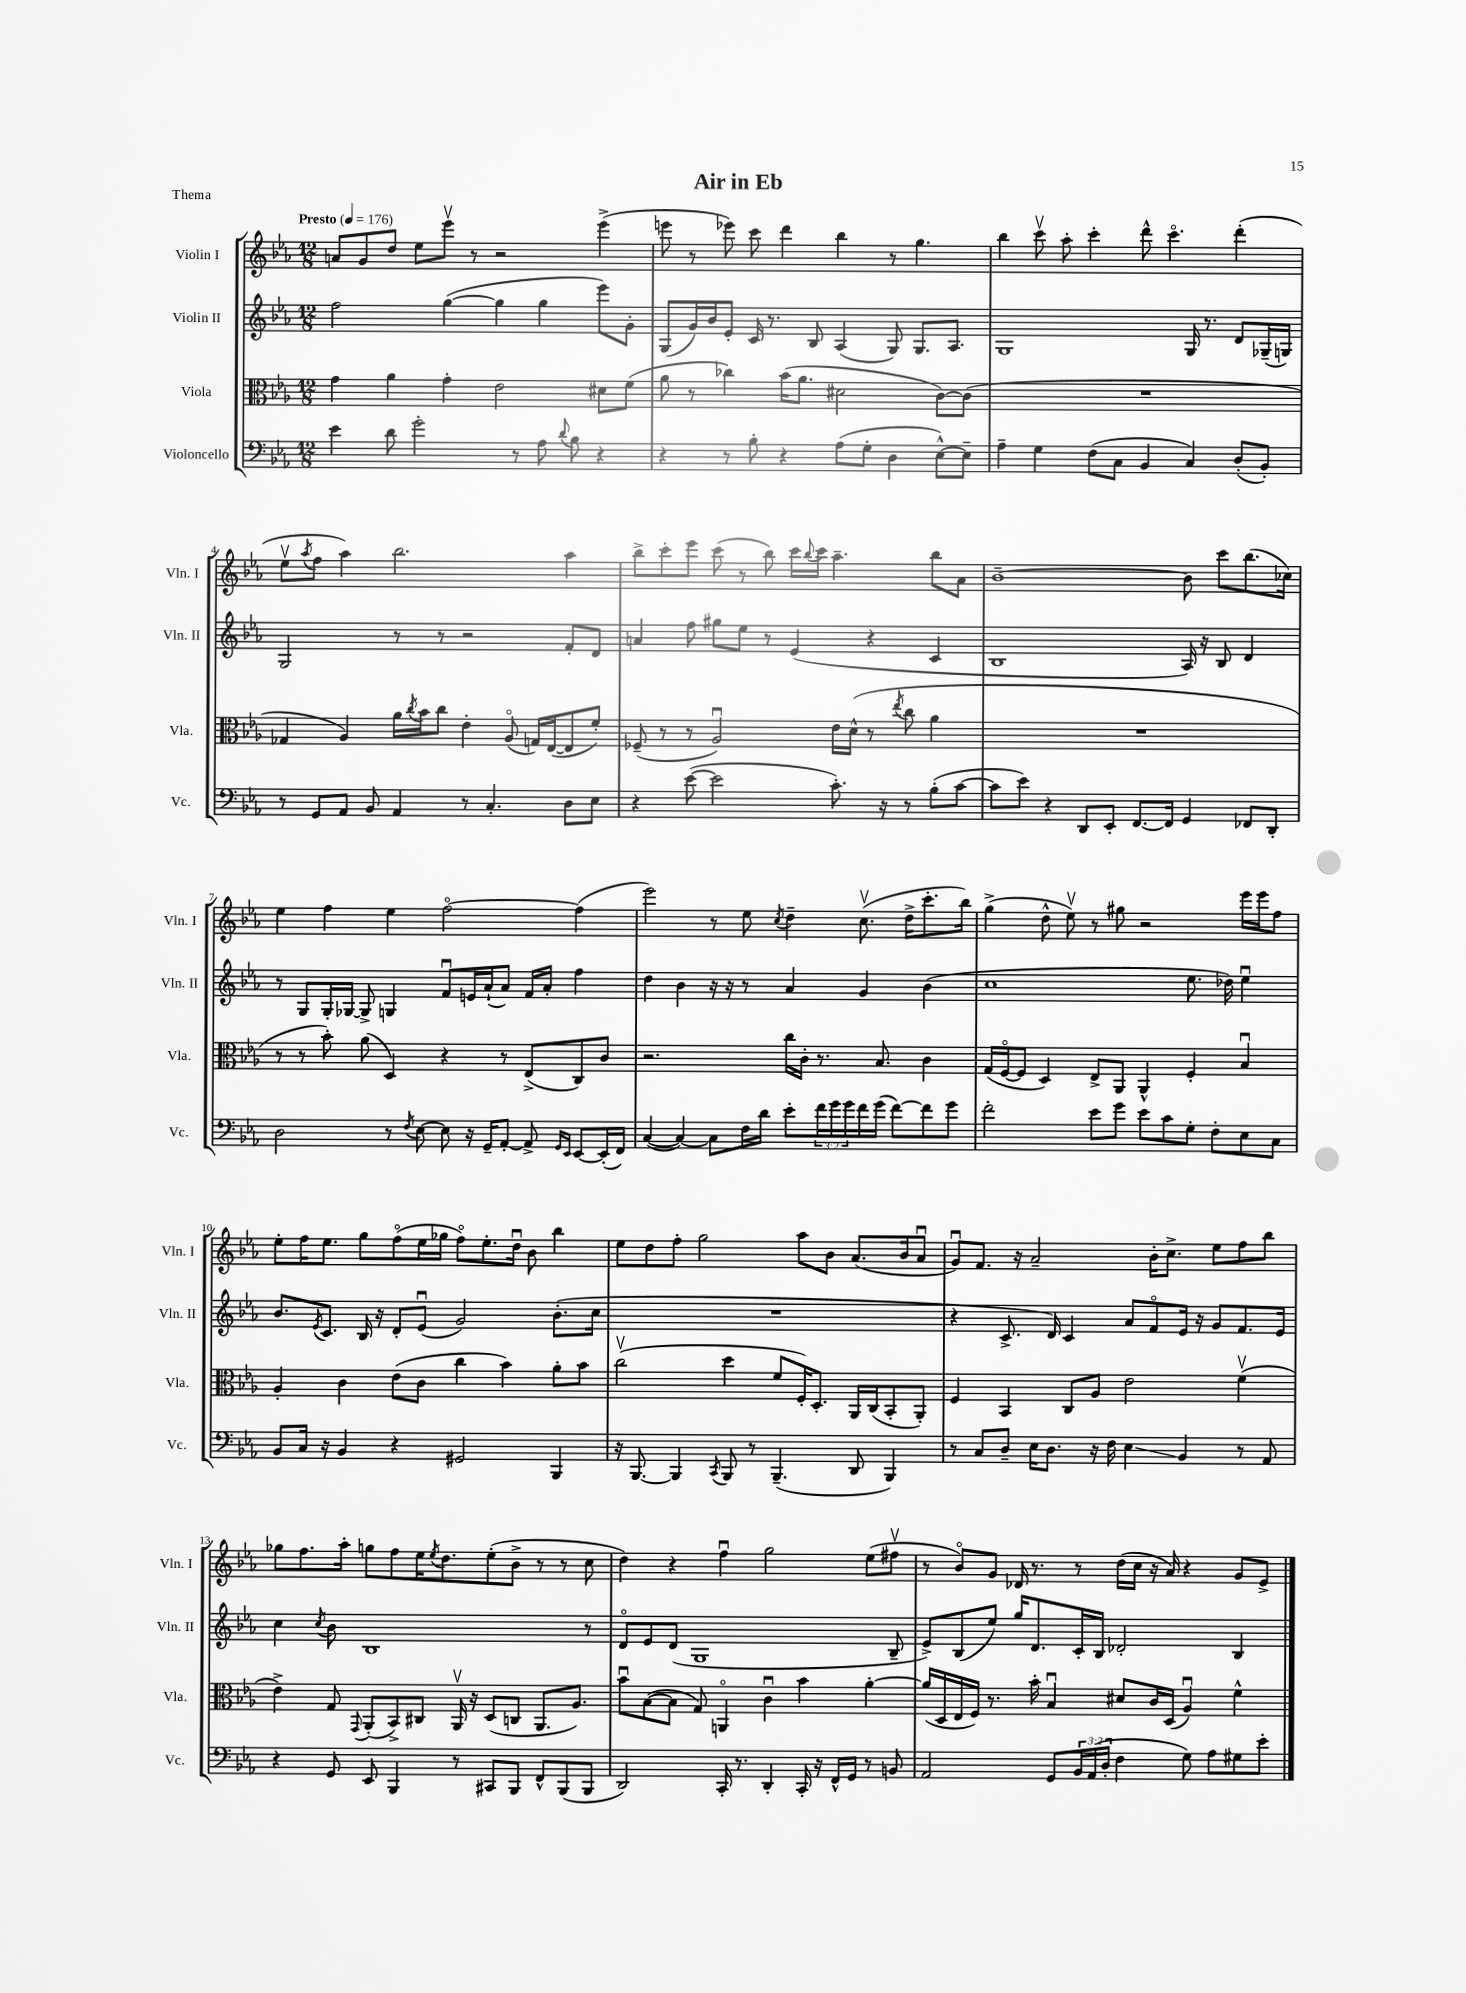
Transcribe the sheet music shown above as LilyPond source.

\header { title = "Air in Eb" piece = "Thema" }
<<
\new StaffGroup <<
\new Staff = "s0" \with { instrumentName = "Violin I" shortInstrumentName = "Vln. I" } {
    \clef treble \key ees \major \numericTimeSignature \time 12/8 \tempo "Presto" 4 = 176
    a'8 g'8 d''8 ees''8 ees'''8\upbow r8 r2 ees'''4->( |
    e'''8 r8 ees'''8) c'''8 d'''4 bes''4 r8 g''4. |
    bes''4 c'''8\upbow aes''8-. c'''4-. d'''8-^ c'''4.\flageolet d'''4-.( |
    ees''8\upbow \acciaccatura { aes''8 } f''8 aes''4) bes''2. aes''4 |
    bes''8-> c'''8-. ees'''8 c'''8( r8 bes''8) c'''16 \appoggiatura { bes''8 } c'''16 aes''4.-- bes''8 aes'8 |
    bes'1~-- bes'8 c'''8 bes''8.( ces''16) |
    ees''4 f''4 ees''4 f''2~\flageolet f''4( |
    ees'''2) r8 ees''8 \acciaccatura { c''8 } d''4-- c''8.\upbow( d''16-> c'''8.-. bes''16) |
    g''4->( d''8-^ ees''8\upbow) r8 gis''8 r2 ees'''16 ees'''16 f''8 |
    ees''8-. f''16 ees''8. g''8 f''8\flageolet( ees''16 ges''16 f''8\flageolet) ees''8.-. d''16\downbow bes'8 bes''4 |
    ees''8 d''8 f''8-. g''2 aes''8 bes'8 aes'8.( bes'16 aes'8\downbow |
    g'8\downbow) f'8. r16 aes'2-- bes'16-. c''8.-> ees''8 f''8 bes''8 |
    ges''8 f''8. aes''16-. g''8 f''8 ees''16 \acciaccatura { ees''8 } d''8. ees''8-.( bes'8-> r8 r8 c''8 |
    d''4) r4 f''4\downbow g''2 ees''8( fis''8\upbow |
    r8 bes'8\flageolet) g'8 des'16 r8. r8 d''16( c''16 r16 aes'16) r4 g'8 ees'8-> \bar "|." |
}
\new Staff = "s1" \with { instrumentName = "Violin II" shortInstrumentName = "Vln. II" } {
    \clef treble \key ees \major \numericTimeSignature \time 12/8
    f''2 g''4~( g''4 g''4 ees'''8) g'8-. |
    g8( g'16) bes'16 ees'8-. c'16 r8. bes8 aes4( g8) g8. aes8. |
    g1 g16 r8. d'8 ges16--( g16) |
    g2 r8 r8 r2 f'8-. d'8 |
    a'4 f''8 gis''8 ees''8 r8 ees'4( r4 c'4 |
    bes1 aes16) r16 bes8 d'4 |
    r8 g8 g16-. ges16~ ges8-> g4 f'8\downbow e'16 aes'16-!( aes'8) f'16 aes'16-. f''4 |
    d''4 bes'4 r16 r16 r8 aes'4 g'4 bes'4( |
    c''1 ees''8. des''16) ees''4\downbow |
    bes'8. \acciaccatura { ees'8 } c'8. bes16 r16 d'8-. ees'8\downbow( g'2) bes'8.-.( c''16 |
    R1. |
    r4 c'8.-> d'16) c'4 aes'8 f'8\flageolet ees'16 r16 g'8 f'8. ees'16 |
    c''4 \acciaccatura { c''8 } bes'8 bes1 r8 |
    d'8\flageolet ees'8 d'8( g1 bes8-- |
    ees'8->) bes8( ees''8) g''16 d'8. c'16-. bes16 des'2-. bes4 \bar "|." |
}
\new Staff = "s2" \with { instrumentName = "Viola" shortInstrumentName = "Vla." } {
    \clef alto \key ees \major \numericTimeSignature \time 12/8
    g'4 aes'4 g'4-. ees'2 dis'8 f'8( |
    aes'8 r8 ces''4) bes'16( aes'8. dis'2 c'8~) c'8( |
    R1. |
    ges4 aes4) aes'16 \acciaccatura { c''8 } bes'16 c''8 ees'4-. aes8\flageolet( g16) ees16~( ees8 f'8-.) |
    fes8--( r8 r8 aes2\downbow) ees'16 d'16-^( r8 \acciaccatura { ees''8 } c''8 aes'4 |
    R1. |
    r8 r8 bes'8-.) aes'8( d4) r4 r8 ees8->( c8) c'8 |
    r2. c''16 c'16-. r8. bes8. c'4 |
    g16( f16~\flageolet f8 d4) ees8-> aes,8 aes,4-^ f4-. bes4\downbow |
    aes4-. c'4 ees'8( c'8 c''4 bes'4) aes'8-. bes'8 |
    c''2\upbow( d''4 f'8 f16-.) d8.-. aes,16 c16( bes,8-. aes,8-.) |
    f4 bes,4 c8 aes8 ees'2 f'4\upbow( |
    ees'4->) g8 \appoggiatura { g,8 } aes,8-.( bes,8->) cis8 aes,16\upbow r16 d8( c8 aes,8. aes8.) |
    bes'8\downbow bes8~( bes8 g8) a,4\flageolet c'4\downbow bes'4 aes'4~-. |
    aes'16( d16 ees16 f16) r8. bes'16-. bes4\downbow dis'8 c'16 d16( aes4\downbow) f'4-^ \bar "|." |
}
\new Staff = "s3" \with { instrumentName = "Violoncello" shortInstrumentName = "Vc." } {
    \clef bass \key ees \major \numericTimeSignature \time 12/8 \override Staff.TupletNumber.text = #tuplet-number::calc-fraction-text
    ees'4 d'8 g'2-. r8 aes8 \appoggiatura { d'8 } bes8 r4 |
    r4 r8 bes8-. r4 aes8( g8-. d4 ees8~-^) ees8-- |
    aes4-- g4 f8( c8 bes,4 c4) d8-.( bes,8-.) |
    r8 g,8 aes,8 bes,8 aes,4 r8 c4.-. d8 ees8 |
    r4 ees'8~( ees'2 c'8.-.) r16 r8 bes8-.( c'8~ |
    c'8 ees'8) r4 d,8 ees,8-. f,8.~ f,16 g,4 fes,8 d,8-. |
    d2 r8 \acciaccatura { f8 } ees8~ ees8 r16 g,16-- aes,8~-. aes,8-> \grace { g,16 ees,16 } ees,8~ ees,16-.( f,16) |
    c4~( c4~) c8 f16 d'16 ees'8-. \tuplet 3/2 { f'16 g'16 g'16 } f'16 g'16( f'8~) f'8 g'8 |
    f'2-. ees'8 g'8 ees'8 c'8 g8-. f8-. ees8 c8 |
    bes,8 c16 r16 bes,4 r4 gis,2 bes,,4 |
    r16 bes,,8.~ bes,,4 \acciaccatura { c,8 } bes,,8 r8 bes,,4.--( d,8 bes,,4) |
    r8 c8 d8-- ees16 d8. r16 f16 ees4\glissando bes,4 r8 aes,8 |
    r4 g,8 ees,8 bes,,4 r8 cis,8 bes,,8 f,8-^ bes,,8( bes,,8 |
    d,2) c,16-. r8. d,4-. c,16-. r16 f,16-^ g,16 r8 b,8 |
    aes,2 g,8 \tuplet 3/2 { bes,16 aes,16( d16-. } f4 g8) aes8 gis8 ees'8-. \bar "|." |
}
>>
>>
